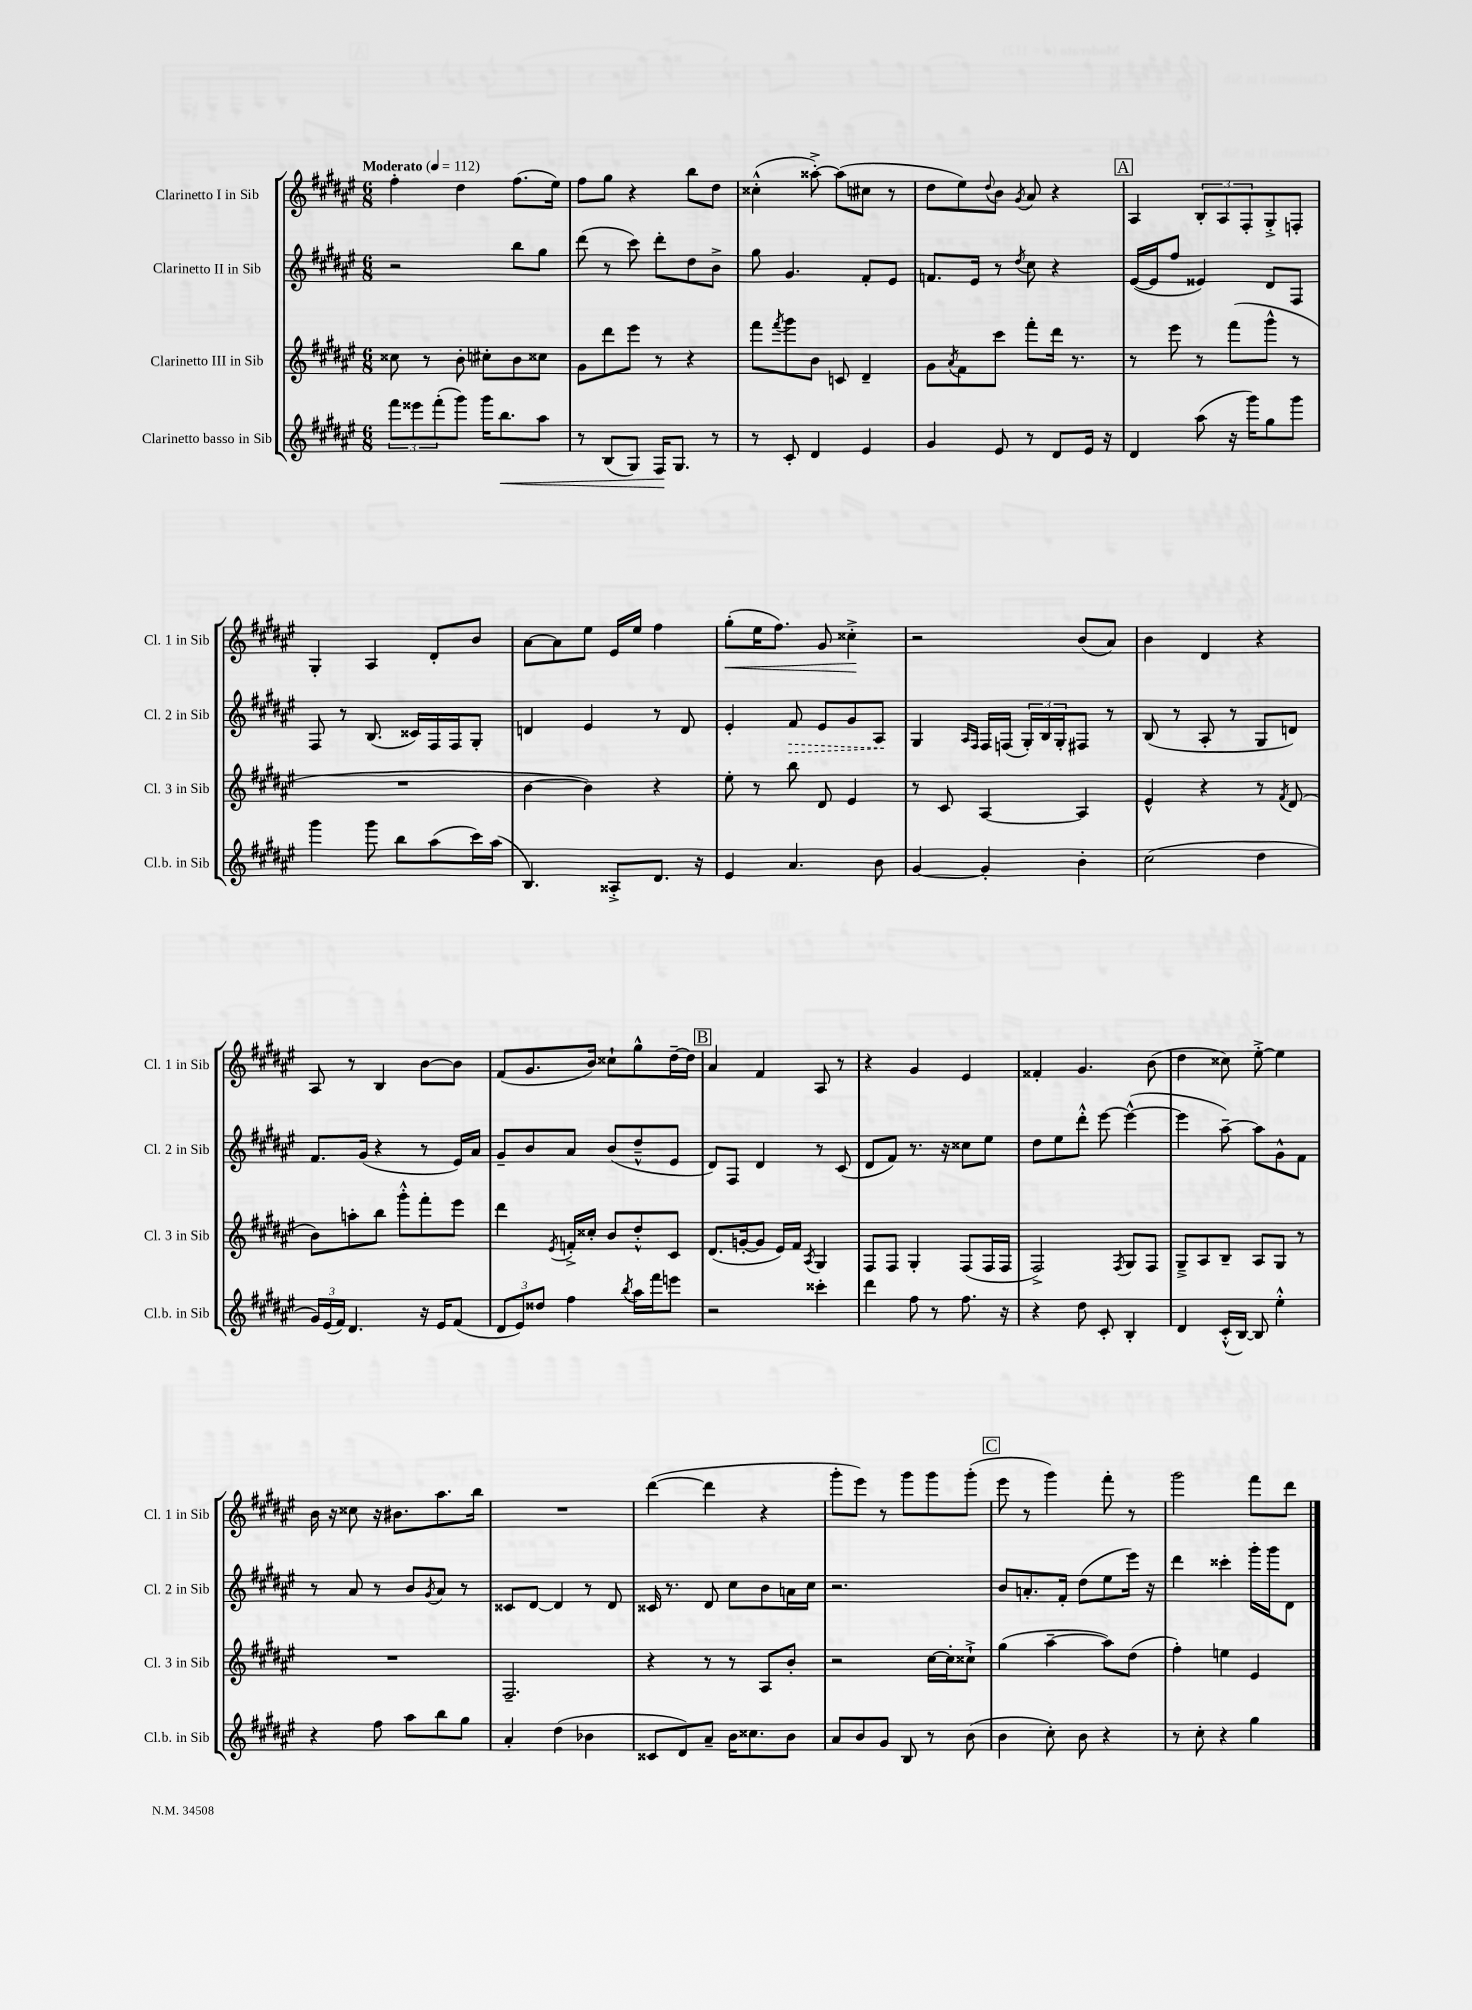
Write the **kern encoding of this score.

**kern	**dynam	**kern	**kern	**dynam	**kern	**dynam
*part4	*part4	*part3	*part2	*part2	*part1	*part1
*staff4	*staff4	*staff3	*staff2	*staff2	*staff1	*staff1
*I"Clarinetto basso in Sib	*	*I"Clarinetto III in Sib	*I"Clarinetto II in Sib	*	*I"Clarinetto I in Sib	*
*I'Cl.b. in Sib	*	*I'Cl. 3 in Sib	*I'Cl. 2 in Sib	*	*I'Cl. 1 in Sib	*
*clefG2	*	*clefG2	*clefG2	*	*clefG2	*
*k[f#c#g#d#a#e#]	*	*k[f#c#g#d#a#e#]	*k[f#c#g#d#a#e#]	*	*k[f#c#g#d#a#e#]	*
*M6/8	*	*M6/8	*M6/8	*	*M6/8	*
*MM112	*	*MM112	*MM112	*	*MM112	*
=1	=1	=1	=1	=1	=1	=1
!	!	!	!	!	!LO:TX:a:B:t=Moderato	!
12fff#\L	.	8cc##X\	2r	.	4ff#'\	.
12eee##X\	.	.	.	.	.	.
.	.	8r	.	.	.	.
(12fff#'\	.	.	.	.	.	.
8ggg#\J)	.	8b'\	.	.	4dd#\	.
16ggg#\KL	.	8cc#X'\L	.	.	.	.
!	!LO:HP:b	!	!	!	!	!
8.bb\	<	.	.	.	.	.
.	.	8b\	8bb\L	.	(8.ff#\L	.
8aa#\J	.	8cc##X\J	8gg#\J	.	.	.
.	.	.	.	.	16ee#\Jk)	.
=2	=2	=2	=2	=2	=2	=2
8r	.	8g#\L	(8ddd#\	.	8ff#\L	.
(8B/L	.	8ddd#\	8r	.	8gg#\J	.
8G#/J)	.	8eee#\J	8ccc#\)	.	4r	.
16F#/KL	.	8r	8ddd#'\L	.	.	.
8.G#/J	[	.	.	.	.	.
.	.	4r	8dd#\	.	8bb\L	.
8r	.	.	8b^\J	.	8dd#\J	.
=3	=3	=3	=3	=3	=3	=3
8r	.	8fff#\L	8gg#\	.	(4cc##X'^^\	.
.	.	8qfff#/	.	.	.	.
8c#'/	.	8ggg#\	4.g#/	.	.	.
4d#/	.	8b\J	.	.	[8aa##X'^\)	.
.	.	8cn/	.	.	(8aa##\L]	.
4e#/	.	4d#~/	8f#'/L	.	8cc#X\J	.
.	.	.	8e#/J	.	8r	.
=4	=4	=4	=4	=4	=4	=4
4g#/	.	8g#\L	8.fn/L	.	8dd#\L	.
.	.	8qa#/	.	.	.	.
.	.	8f#\	.	.	8ee#\)	.
.	.	.	16e#/Jk	.	.	.
.	.	.	.	.	8qqdd#/	.
8e#/	.	8ccc#\J	8r	.	8b\J	.
.	.	.	8qdd#/	.	8qg#/	.
8r	.	8fff#'\L	8cc#\	.	8a#/	.
8d#/L	.	16ddd#\Jk	4r	.	4r	.
.	.	8.r	.	.	.	.
16e#/Jk	.	.	.	.	.	.
16r	.	.	.	.	.	.
!!LO:REH:place=s1:t=A
=5	=5	=5	=5	=5	=5	=5
4d#/	.	8r	([16e#/LL	.	4A#/	.
.	.	.	16e#/J]	.	.	.
.	.	8eee#\	8ff#/J	.	.	.
(8aa#\	.	8r	4e##X/)	.	12B'/L	.
.	.	.	.	.	12A#/	.
16r	.	(8fff#\L	.	.	.	.
.	.	.	.	.	12F#'/	.
16ggg#\KL)	.	.	.	.	.	.
8gg#\	.	8ggg#^^\J	8d#/L	.	8G#'^/	.
8ggg#\J	.	8r	8F#/J	.	8Fn'/J	.
!!LO:LB:g=z
=6	=6	=6	=6	=6	=6	=6
4ggg#\	.	2.r	8F#/	.	4G#'/	.
.	.	.	8r	.	.	.
8ggg#\	.	.	(8.B/	.	4A#/	.
8bb\L	.	.	.	.	.	.
.	.	.	16c##X/LL)	.	.	.
(8aa#\	.	.	16F#/	.	8d#'/L	.
.	.	.	16F#/J	.	.	.
16ccc#\L)	.	.	8G#'/J	.	8b/J	.
(16aa#\JJ	.	.	.	.	.	.
=7	=7	=7	=7	=7	=7	=7
4.B/)	.	[4b\	4dn/	.	[8a#\L	.
.	.	.	.	.	8a#\]	.
.	.	4b\])	4e#/	.	8ee#\J	.
8A##X'^/L	.	.	.	.	16e#/LL	.
.	.	.	.	.	16ee#/JJ	.
8.d#/J	.	4r	8r	.	4ff#\	.
.	.	.	8d/	.	.	.
16r	.	.	.	.	.	.
=8	=8	=8	=8	=8	=8	=8
!	!	!	!	!	!	!LO:HP:b
4e#/	.	8ee#'\	4e#'/	.	(8gg#'\L	<
.	.	8r	.	.	16ee#\K	.
.	.	.	.	.	8.ff#\J)	.
!	!	!	!	!LO:HP:b	!	!
4.a#/	.	8bb\	8f#/	>	.	.
.	.	8d#/	8e#/L	.	8g#/	.
.	.	4e#/	8g#/	.	4cc##X'^\	.
8b\	.	.	8A#/J	.	.	.
.	.	.	.	]	.	[
=9	=9	=9	=9	=9	=9	=9
[4g#/	.	8r	4G#/	.	2r	.
.	.	8c#/	.	.	.	.
.	.	.	16qqA#/LL	.	.	.
.	.	.	16qqF#/JJ	.	.	.
4g#'/]	.	[4A#/	16F#/LL	.	.	.
.	.	.	(16Fn/JJ	.	.	.
.	.	.	24G#'/LL)	.	.	.
.	.	.	24B/	.	.	.
.	.	.	24G#'/J	.	.	.
4b'\	.	4A#/]	8F#X/J	.	(8b/L	.
.	.	.	8r	.	8a#/J)	.
=10	=10	=10	=10	=10	=10	=10
(2cc#\	.	4e#^^/	(8B/	.	4b\	.
.	.	.	8r	.	.	.
.	.	4r	8A#'/	.	4d#/	.
.	.	.	8r	.	.	.
4dd#\	.	8r	8G#/L	.	4r	.
.	.	8qf#/	.	.	.	.
.	.	(8d#/	8dn/J)	.	.	.
!!LO:LB:g=z
=11	=11	=11	=11	=11	=11	=11
24g#/LL)	.	8b\L)	8.f#/L	.	8A#/	.
(24e#/	.	.	.	.	.	.
24f#/JJ)	.	.	.	.	.	.
4.d#/	.	8aan'\	.	.	8r	.
.	.	.	(16g#/Jk	.	.	.
.	.	8bb\J	4r	.	4B/	.
.	.	8ggg#'^^\L	.	.	.	.
16r	.	8fff#'\	8r	.	[8b\L	.
16e#/KL	.	.	.	.	.	.
(8f#/J	.	8eee#\J	16e#/LL)	.	8b\J]	.
.	.	.	16a#/JJ	.	.	.
=12	=12	=12	=12	=12	=12	=12
12d#/L	.	4ddd#\	8g#~/L	.	(8f#/L	.
12e#/)	.	.	.	.	.	.
.	.	.	8b/	.	8.g#/	.
12dd##X/J	.	.	.	.	.	.
.	.	8qe#/	.	.	.	.
4ff#\	.	16fn'^/LL	8a#/J	.	.	.
.	.	16cc##X'/JJ	.	.	16b/Jk)	.
.	.	8b/L	(8b/L	.	8cc##X`\L	.
8qbb/	.	.	.	.	.	.
16aa#\LL	.	8dd#'^^/	8dd#~^^/	.	8gg#^^\	.
16fff#\J	.	.	.	.	.	.
8eeen\J	.	8c#/J	8e#/J	.	[16dd#~\L	.
.	.	.	.	.	16dd#\JJ]	.
!!LO:REH:place=s1:t=B
=13	=13	=13	=13	=13	=13	=13
2r	.	(8.d#/L	8d#/L)	.	4a#/	.
.	.	.	8F#/J	.	.	.
.	.	[16gn'/k	.	.	.	.
.	.	8g/J]	4d#/	.	4f#/	.
.	.	16e#/LL)	.	.	.	.
.	.	16f#/JJ	.	.	.	.
.	.	8qA#/	.	.	.	.
4ccc##X'\	.	4G#/	8r	.	8A#/	.
.	.	.	(8c#/	.	8r	.
=14	=14	=14	=14	=14	=14	=14
4ddd#\	.	8F#/L	8d#/L	.	4r	.
.	.	8F#/J	8f#/J)	.	.	.
8ff#\	.	4G#'/	8.r	.	4g#/	.
8r	.	.	.	.	.	.
.	.	.	16r	.	.	.
8.ff#\	.	(8F#/L	8cc##X\L	.	4e#/	.
.	.	16F#/L	8ee#\J	.	.	.
16r	.	16F#/JJ	.	.	.	.
=15	=15	=15	=15	=15	=15	=15
4r	.	2F#^/)	8dd#\L	.	4f##X'/	.
.	.	.	8ee#\	.	.	.
8dd#\	.	.	8ddd#'^^\J	.	4.g#/	.
8c#'/	.	.	[8eee#\	.	.	.
.	.	8qF#/	.	.	.	.
4B'/	.	8G#/L	(4eee#^^\_	.	.	.
.	.	8F#/J	.	.	(8b\	.
=16	=16	=16	=16	=16	=16	=16
4d#/	.	8G#~^/L	4eee#\]	.	4dd#\	.
.	.	8A#/	.	.	.	.
(16c#'^^/LL	.	8B~/J	[8aa#~\)	.	8cc##X\)	.
[16B/JJ)	.	.	.	.	.	.
8B/]	.	8A#/L	8aa#\L]	.	[8ee#'^\	.
4ee#'^^\	.	8G#/J	8g#^^\	.	4ee#\]	.
.	.	8r	8f#\J	.	.	.
!!LO:LB:g=z
=17	=17	=17	=17	=17	=17	=17
4r	.	2.r	8r	.	16b\	.
.	.	.	.	.	16r	.
.	.	.	8a#/	.	8cc##X\	.
8ff#\	.	.	8r	.	16r	.
.	.	.	.	.	8.b#X\L	.
8aa#\L	.	.	8b/L	.	.	.
.	.	.	8qg#/	.	.	.
8bb\	.	.	8a#/J	.	8.aa#\	.
8gg#\J	.	.	8r	.	.	.
.	.	.	.	.	16bb\Jk	.
=18	=18	=18	=18	=18	=18	=18
4a#'/	.	2.F#~/	8c##X/L	.	2.r	.
.	.	.	[8d#/J	.	.	.
(4dd#\	.	.	4d#/]	.	.	.
4b-X\	.	.	8r	.	.	.
.	.	.	8d#/	.	.	.
=19	=19	=19	=19	=19	=19	=19
8c##X/L	.	4r	16c##X/	.	([4ddd#\	.
.	.	.	8.r	.	.	.
8d#/)	.	.	.	.	.	.
8a#~/J	.	8r	8d#/	.	4ddd#\]	.
16b\KL	.	8r	8cc#\L	.	.	.
8.cc##X\	.	.	.	.	.	.
.	.	8A#/L	8b\	.	4r	.
8b\J	.	8b'/J	16an\L	.	.	.
.	.	.	16cc#\JJ	.	.	.
=20	=20	=20	=20	=20	=20	=20
8a#/L	.	2r	2.r	.	8ggg#'\L	.
8b/	.	.	.	.	8eee#\J)	.
8g#/J	.	.	.	.	8r	.
8B/	.	.	.	.	8ggg#\L	.
8r	.	[16cc#\LL	.	.	8ggg#\	.
.	.	16cc#'\J]	.	.	.	.
(8b\	.	8cc##X`^\J	.	.	(8ggg#'\J	.
!!LO:REH:place=s1:t=C
=21	=21	=21	=21	=21	=21	=21
4b\	.	(4gg#\	8b/L	.	8eee#\	.
.	.	.	8.an'/	.	8r	.
8cc#'\)	.	[4aa#~\	.	.	4ggg#\)	.
.	.	.	16f#'/Jk	.	.	.
8b\	.	.	(8dd#\L	.	.	.
4r	.	8aa#\L])	8ee#\	.	8fff#'\	.
.	.	(8dd#\J	16eee#\Jk)	.	8r	.
.	.	.	16r	.	.	.
=22	=22	=22	=22	=22	=22	=22
8r	.	4ff#'\)	4ddd#\	.	2ggg#\	.
8cc#'\	.	.	.	.	.	.
4r	.	4een\	4ccc##X'\	.	.	.
4gg#\	.	4e#/	16ggg#'\LL	.	8fff#\L	.
.	.	.	16ggg#\J	.	.	.
.	.	.	8d#\J	.	8ddd#\J	.
==	==	==	==	==	==	==
*-	*-	*-	*-	*-	*-	*-
